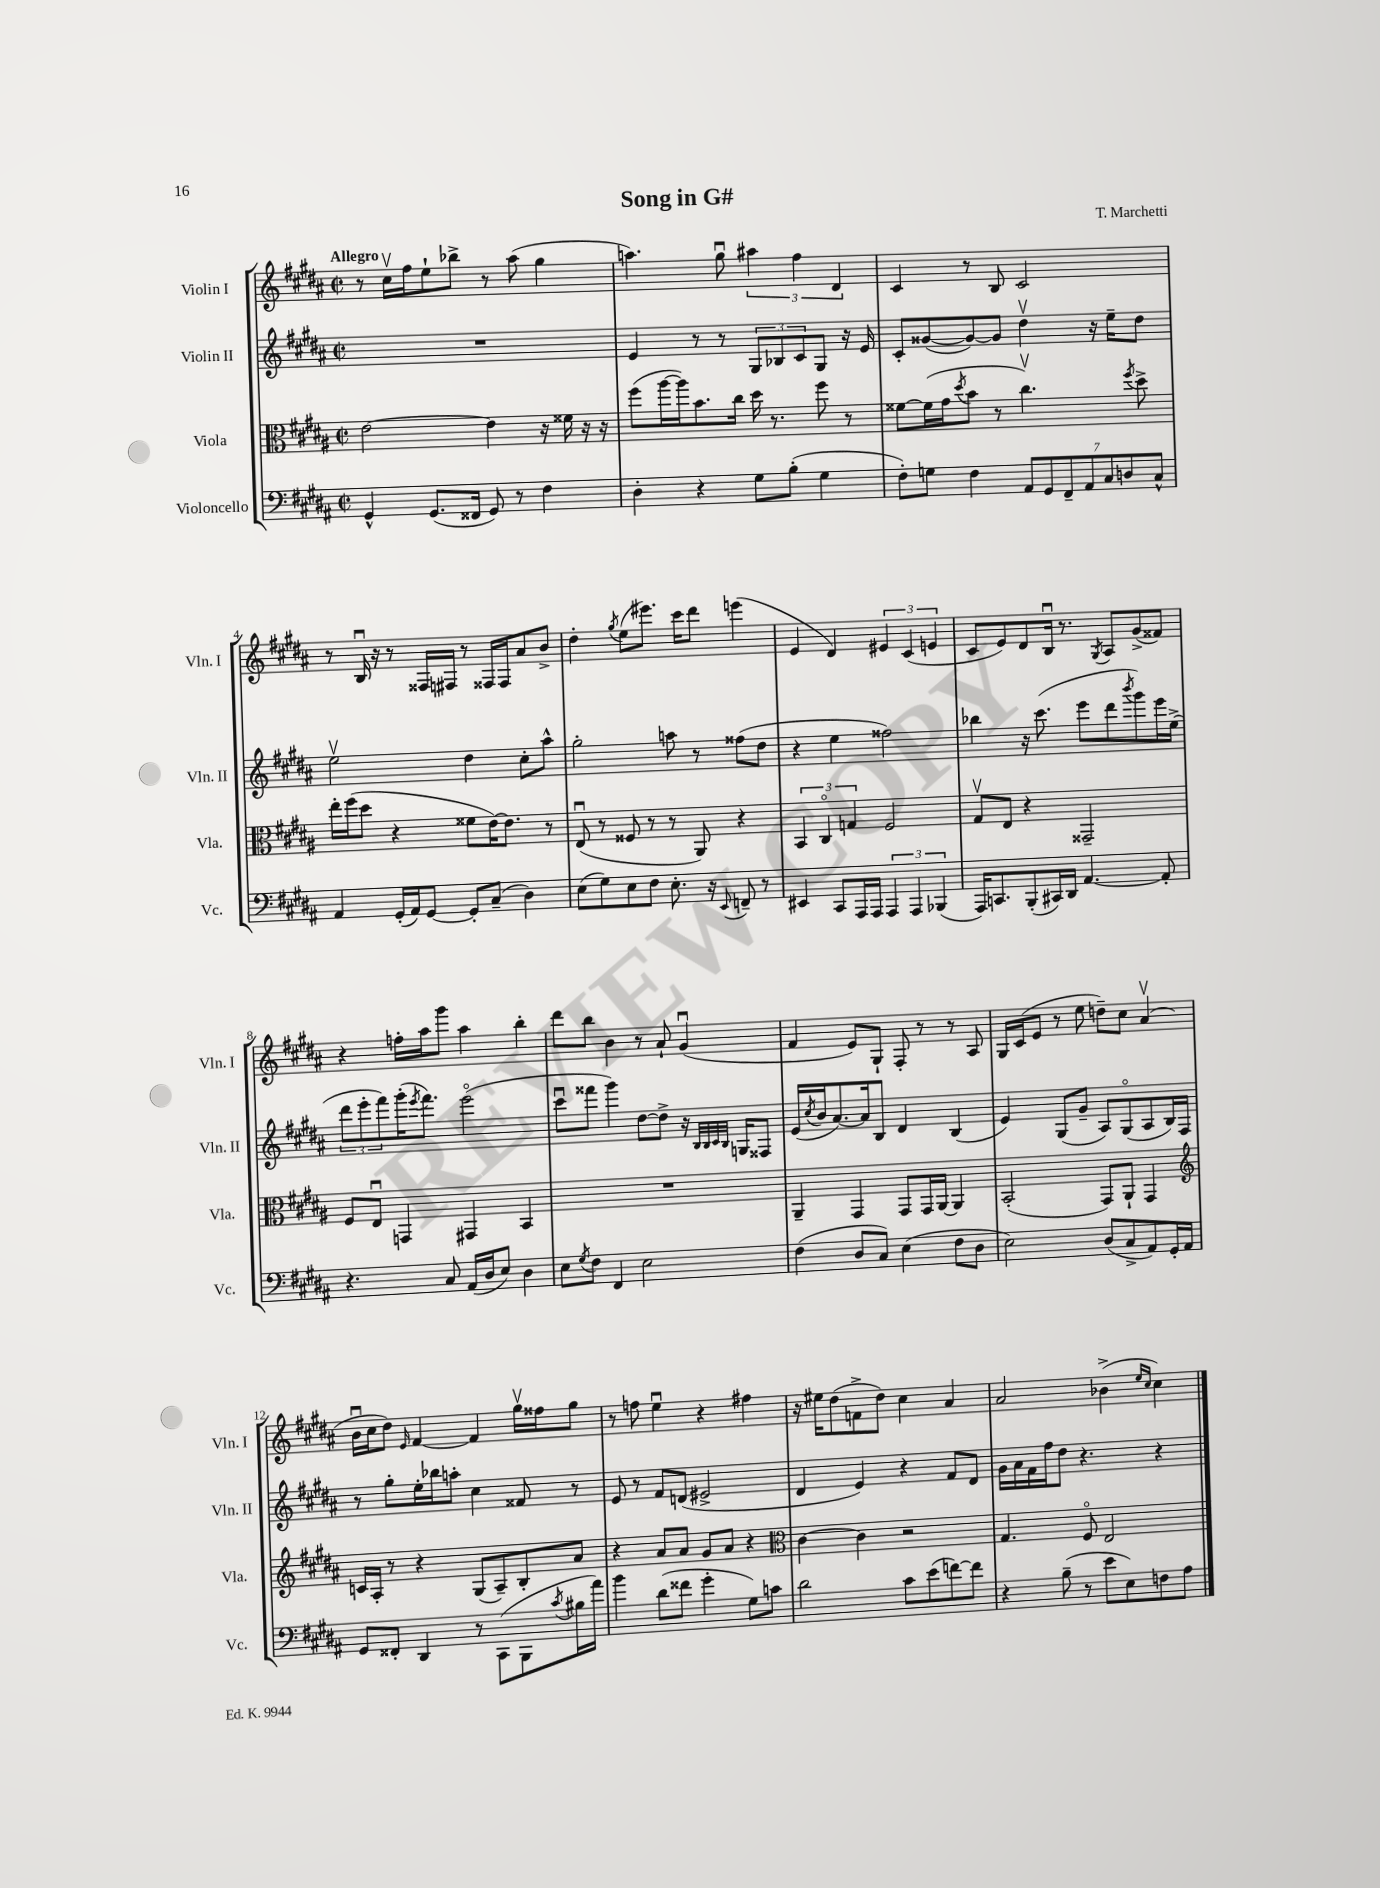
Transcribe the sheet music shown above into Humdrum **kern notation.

**kern	**kern	**kern	**kern
*staff4	*staff3	*staff2	*staff1
*clefF4	*clefC3	*clefG2	*clefG2
*k[f#c#g#d#a#]	*k[f#c#g#d#a#]	*k[f#c#g#d#a#]	*k[f#c#g#d#a#]
*M2/2	*M2/2	*M2/2	*M2/2
*met(c|)	*met(c|)	*met(c|)	*met(c|)
4GG#^^/	[2e\	1r	8r
.	.	.	16cc#v\LL
.	.	.	16ff#\J
(8.GG#/L	.	.	8ee`\
.	.	.	8bb-^\J
16FF##/Jk	.	.	.
8GG#/)	4e\]	.	8r
8r	.	.	(8aa#\
4F#\	16r	.	4gg#\
.	16f##\	.	.
.	16r	.	.
.	16r	.	.
=	=	=	=
4D#'\	(8ff#\L	4e/	4.aa\)
.	[16aa#\L	.	.
.	16aa#\]J)	.	.
4r	8.b\	8r	.
.	.	8r	8gg#u\
.	16cc#\Jk	.	.
8G#\L	16dd#\	12G#/L	6aa#\
.	8.r	.	.
.	.	12B-/	.
(8B'\J	.	.	.
.	.	12c#/	6ff#\
4G#\	8ff#\	8G#/J	.
.	.	.	6d#/
.	8r	16r	.
.	.	16e/	.
=	=	=	=
8F#'\L)	[8f##\L	8c#'/L	4c#/
8G\J	(16f##\]L	([8g##/	.
.	16g#\J	.	.
.	8qdd#/	.	.
4F#\	8b\J	8g##/_)	8r
.	8r	8g##/]J	8B/
14AA#/L	4.cc#v\)	4dd#v\	2c#/
14GG#/	.	.	.
14FF#~/	.	.	.
14AA#/	.	.	.
.	.	16r	.
14C#/	.	.	.
.	.	16ee~\LK	.
14D/	.	.	.
.	8qff#/	.	.
.	8dd#^\	8dd#\J	.
14C#^^/J	.	.	.
=	=	=	=
4AA#/	16ee'\LL	2eev\	8r
.	(16ff#\J	.	.
.	8dd#\J	.	16Bu/
.	.	.	16r
(16GG#'/LL	4r	.	8r
16AA#/J)	.	.	.
[8GG#/J	.	.	16F##/LL
.	.	.	16F#/JJ
8GG#'/]L	8f##\L	4dd#\	8r
(8C#~/J	[16e\K)	.	16F##/LL
.	8.e\]J	.	16F##/J
4D#\)	.	8cc#'\L	8a#/
.	8r	8aa#^^\J	8b^/J
=	=	=	=
(8E\L	(8Eu/	2gg#'\	4dd#'\
8G#\)	8r	.	.
.	.	.	8qgg#/
8E\	8F##/	.	(8ee\L
8F#\J	8r	.	8.eee#\J)
8.E'\	8r	8aa\	.
.	.	.	16ccc#\LK
.	8AA#/)	8r	8ddd#\J
16r	.	.	.
8qqEE/	.	.	.
8FF~/	4r	(8ff##\L	(4eee\
8r	.	8dd#\J	.
=	=	=	=
4EE#/	6BB/	4r	4e/
.	6C#o/	.	.
8CC#/L	.	4ee\	4d#/)
.	6G/	.	.
16AAA#/L	.	.	.
16AAA#/JJ	.	.	.
6AAA#/	2F#/	2ff##\)	6e#/
6AAA#/	.	.	(6c#/
(6BBB-/	.	.	6e/
=	=	=	=
16AAA#/LK)	8G#v/L	4bb-\	8c#/L
8.CC/	.	.	.
.	8E/J	.	8e/)
(8BBB'/	4r	16r	8d#/
.	.	(8.ccc#\	.
16CC#/L)	.	.	16Bu/Jk
16DD#/JJ	.	.	8.r
[4.AA#/	2GG##~/	8eee\L	.
.	.	.	8qG#/
.	.	8ddd#\	8A#/L
.	.	8qbbb/	.
.	.	8ggg#\)	(8g#^/
8AA#'/]	.	16eee\L	8f##/J)
.	.	(16ee^\JJ	.
=	=	=	=
4.r	8F#/L	12ddd#\L	4r
.	.	12eee'\	.
.	8Eu/J	.	.
.	.	12fff#\)	.
.	4GG/	(16ggg#'\K	16ff'\LL
.	.	8qeee/	.
.	.	8.fff#\J)	16aa#\J
8C#/	.	.	8ggg#\J
(16AA#/LL	4GG#/	(2eeeo\	4aa#\
16D#/J	.	.	.
8E/J)	.	.	.
4D#\	4BB/	.	4bb'\
=	=	=	=
8E\L	1r	8ccc#u\L	8ddd#\L
8qG#/	.	.	.
8F#\J	.	8fff##\J	8bb\J
4FF#/	.	4ggg#\)	4b\
2E\	.	[8dd#\L	8r
.	.	8dd#^\]J	8a#`/
.	.	16r	(4g#u/
.	.	32qqB/LLL	.
.	.	32qqB/	.
.	.	32qqc#/	.
.	.	32qqB/JJJ	.
.	.	16G/LK	.
.	.	8F##/J	.
=	=	=	=
(4F#\	4AA#~/	(16e/LL	4f#/
.	.	8qcc#/	.
.	.	16b/J	.
.	.	[8.a#/)	.
8D#/L	4GG#/	.	8e/L)
.	.	16a#/]k	.
8C#/J)	.	8B/J	8G#`/J
(4E\	8GG#/L	4d#/	8F#'/
.	16GG#/L	.	8r
.	[16AA#/JJ	.	.
8F#\L	4AA#/]	(4B/	8r
8D#\J	.	.	8A#/
=	=	=	=
2E\)	(2BB'/	4e/)	16G#/LL
.	.	.	(16c#/J
.	.	.	8e/J
.	.	(8G#/L	8r
.	.	8g#~/J	8ee\
(8D#/L	8GG#/L)	8A#/L)	8dd~\L)
8C#^/	8AA#`/J	(8G#o/	8cc#\J
8AA#/)	4GG#/	8A#/	(4a#v/
16GG#'/L	.	16B/L)	.
16AA#/JJ	.	16F#/JJ	.
=	=	=	=
*	*clefG2	*	*
8GG#/L	16c/LL	8r	16bu\LL
.	16A#'/JJ	.	16cc#\J
8FF##'/J	8r	8gg#'\L	8dd#\J)
.	.	.	16qqe/
4DD#/	4r	16ee'\L	[4f#/
.	.	16bb-\J	.
.	.	8aa'\J	.
8r	(8G#/L	4cc#\	4f#/]
(8CC#\L	8A#~/)	.	.
8BBB\	8B'/	8f##/	16gg#v\LL
.	.	.	16ff##\J
8qc#/	.	.	.
16B#\L	8a#/J	8r	8gg#\J
16a#\JJ)	.	.	.
=	=	=	=
4b\	4r	8e/	8r
.	.	8r	8ff\
(8d#\L	8a#/L	8f#/L	4eeu\
8f##\J	8a#/J	(8d/J	.
4g#'\	8g#/L	2e#^/	4r
.	8a#/J	.	.
8G#\L)	4r	.	4ff#\
8c\J	.	.	.
=	=	=	=
*	*clefC3	*	*
2d#\	[4c#\	4d#/	16r
.	.	.	16ee#\LK
.	.	.	(8dd#\
.	4c#\]	4e/)	8f^\
.	.	.	8dd#\J)
8c#\L	2r	4r	4cc#\
(8e\	.	.	.
[8f\)	.	8f#/L	4a#/
8f\]J	.	8d#/J	.
=	=	=	=
4r	4.G#/	16g#\LL	2a#/
.	.	16a#\	.
.	.	16f#\	.
.	.	16ff#\J	.
(8B~\	.	8dd#\J	.
8r	8F#o/	4.r	.
8e\L	2E/	.	(4b-^\
8E\)	.	.	.
.	.	.	16qqee/LL
.	.	.	16qqcc#/JJ
8F\	.	4r	4cc#\)
8A#\J	.	.	.
==	==	==	==
*-	*-	*-	*-
